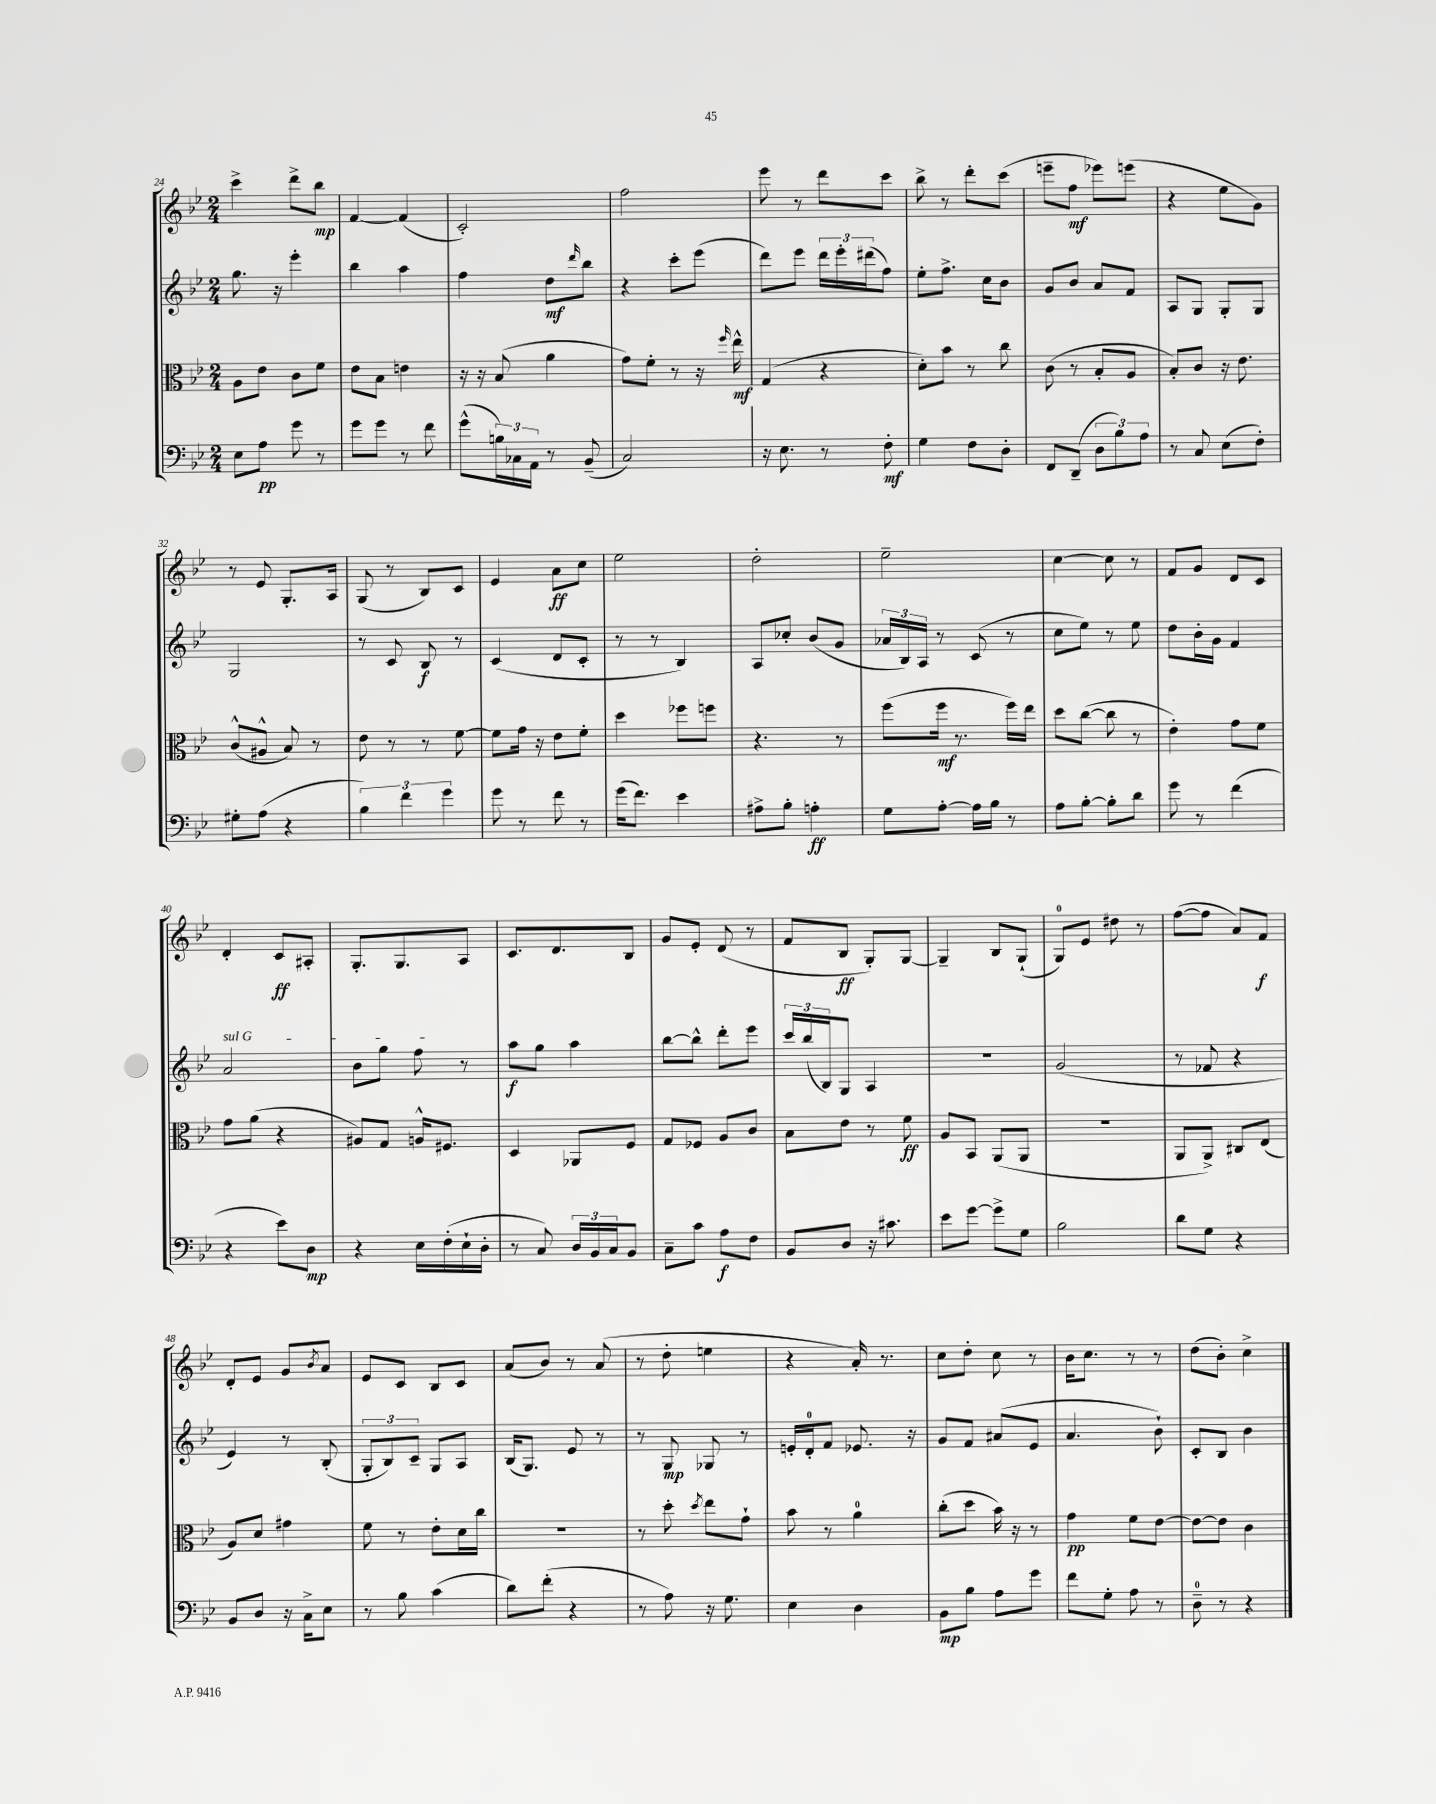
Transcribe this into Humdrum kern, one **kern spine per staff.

**kern	**kern	**kern	**kern
*staff4	*staff3	*staff2	*staff1
*clefF4	*clefC3	*clefG2	*clefG2
*k[b-e-]	*k[b-e-]	*k[b-e-]	*k[b-e-]
*M2/4	*M2/4	*M2/4	*M2/4
8E-	8A	8.gg	4ccc^
8A	8e-	.	.
.	.	16r	.
8g	8c	4eee-'	8ddd^
8r	8f	.	8bb-
=	=	=	=
8g	8e-	4bb-	[4f
8g	8B-	.	.
8r	4e	4aa	(4f]
8f	.	.	.
=	=	=	=
(8g^^	16r	4ff	2c')
.	16r	.	.
24B)	(8B-	.	.
24C-	.	.	.
24AA	.	.	.
8r	4a	8dd	.
.	.	16qqddd	.
(8BB-~	.	8bb-	.
=	=	=	=
2C)	8g)	4r	2ff
.	8f'	.	.
.	8r	8ccc'	.
.	16r	(8eee-	.
.	16qqff	.	.
.	16ee-^^	.	.
=	=	=	=
16r	(4G	8ddd)	8eee-
8.E-	.	.	.
.	.	8eee-	8r
8r	4r	24ddd	8ddd
.	.	24eee-'	.
.	.	(24ddd#	.
8F'	.	8ff)	8ccc
=	=	=	=
4G	8d')	8ee-'	8bb-^
.	8b-	8.ff^	8r
8F	8r	.	8ddd'
.	.	16cc	.
8D'	8cc	8b-	(8ccc
=	=	=	=
8FF	(8c	8g	8eee~
(8DD~	8r	8b-	8ff
12D	8B-'	8a	8eee-)
12B-)	.	.	.
.	8A	8f	(8eee
12A	.	.	.
=	=	=	=
8r	8B-')	8A	4r
8C	8c	8G	.
(8E-	16r	8G'	8ee-
.	8.e-	.	.
8F')	.	8G	8g)
=	=	=	=
8G#'	(8c^^	2G	8r
(8A	8A#^^	.	8e-
4r	8B-)	.	8.G'
.	8r	.	.
.	.	.	16A
=	=	=	=
6B-)	8e-	8r	(8G
.	8r	8c	8r
6f	.	.	.
.	8r	8B-	8B-)
6g	.	.	.
.	[8f	8r	8c
=	=	=	=
8g	8f]	(4c	4e-
8r	16g	.	.
.	16r	.	.
8f	8e-	8d	8a
8r	8f'	8c'	8cc
=	=	=	=
(16g	4dd	8r	2ee-
8.f)	.	.	.
.	.	8r	.
4e-	8ff-	4B-)	.
.	8ff	.	.
=	=	=	=
8A#^	4.r	8A	2dd'
8B-'	.	8cc-'	.
4A'	.	(8b-	.
.	8r	8g	.
=	=	=	=
8G	(8ff	24a-	2ee-~
.	.	24B-)	.
.	.	24A	.
[8A'	16ff	8r	.
.	8.r	.	.
16A]	.	(8c	.
16B-	.	.	.
8r	16ff)	8r	.
.	16ee-	.	.
=	=	=	=
8A	8dd	8cc	[4cc
[8B-'	([8cc	8ee-)	.
8B-']	8cc]	8r	8cc]
8d	8r	8ee-	8r
=	=	=	=
8g	4e-')	8dd	8f
8r	.	16b-'	8g
.	.	16g	.
(4f	8g	4f	8d
.	8f	.	8c
=	=	=	=
4r	8g	2a	4d'
.	(8a	.	.
8e-)	4r	.	8c
8D	.	.	8A#'
=	=	=	=
4r	8A#)	8b-	8.G'
.	8G	8gg	.
.	.	.	8.G
16E-	16A^^	8ff	.
(16F'	8.F#	.	.
16E-`	.	8r	8A
16D'	.	.	.
=	=	=	=
8r	4D	8aa	8.c
8C)	.	8gg	.
.	.	.	8.d
24D	8AA-	4aa	.
24BB-	.	.	.
24C	.	.	.
8BB-	8F	.	8B-
=	=	=	=
8C~	8G	[8bb-	8g
8c	8F-	8bb-^^]	8e-'
8A	8A	8ddd'	(8d
8F	8c	8eee-	8r
=	=	=	=
8BB-	8B-	24ccc	8f
.	.	(24bb-	.
.	.	24B-)	.
8D	8e-	8G	8B-
16r	8r	4A	8G')
8.c#	.	.	.
.	8f	.	[8G
=	=	=	=
8e-	8A	2r	4G~]
[8g	8BB-	.	.
8g^]	(8AA	.	8B-
8G	8AA	.	(8G`
=	=	=	=
2B-	2r	(2g	8G)
.	.	.	8e-
.	.	.	8dd#
.	.	.	8r
=	=	=	=
8d	8AA	8r	([8ff
8G	8AA^)	8f-	8ff]
4r	8C#	4r	8a)
.	(8E-	.	8f
=	=	=	=
8BB-	8A)	4e-)	8d'
8D	8d	.	8e-
16r	4g#	8r	8g
16C^	.	.	.
.	.	.	8qb-
8E-	.	(8B-'	8a
=	=	=	=
8r	8f	12G'	8e-
.	.	12B-)	.
8B-	8r	.	8c
.	.	12c~	.
(4c	8e-'	8G	8B-
.	16d	8A	8c
.	16cc	.	.
=	=	=	=
8d)	2r	(16B-	(8a
.	.	8.G)	.
(8f'	.	.	8b-)
4r	.	8e-	8r
.	.	8r	(8a
=	=	=	=
8r	8r	8r	8r
8A)	8dd'	8G	8dd'
.	8qdd	.	.
16r	8ee-	8G-	4ee
8.G	.	.	.
.	8g`	8r	.
=	=	=	=
4E-	8b-	16e'	4r
.	.	16d'	.
.	8r	8f	.
4D	4a	8.e-	16a')
.	.	.	8.r
.	.	16r	.
=	=	=	=
8BB-	(8cc'	8g	8cc
8B-	8dd	8f	8dd'
8A	16b-)	(8a#	8cc
.	16r	.	.
8g	8r	8e-	8r
=	=	=	=
8f	4g	4.a	16b-
.	.	.	8.cc
8G'	.	.	.
8A	8f	.	8r
8r	[8e-	8b-`)	8r
=	=	=	=
8D~	8e-_	8c'	(8dd
8r	8e-]	8B-	8b-')
4r	4c	4b-	4cc^
==	==	==	==
*-	*-	*-	*-
